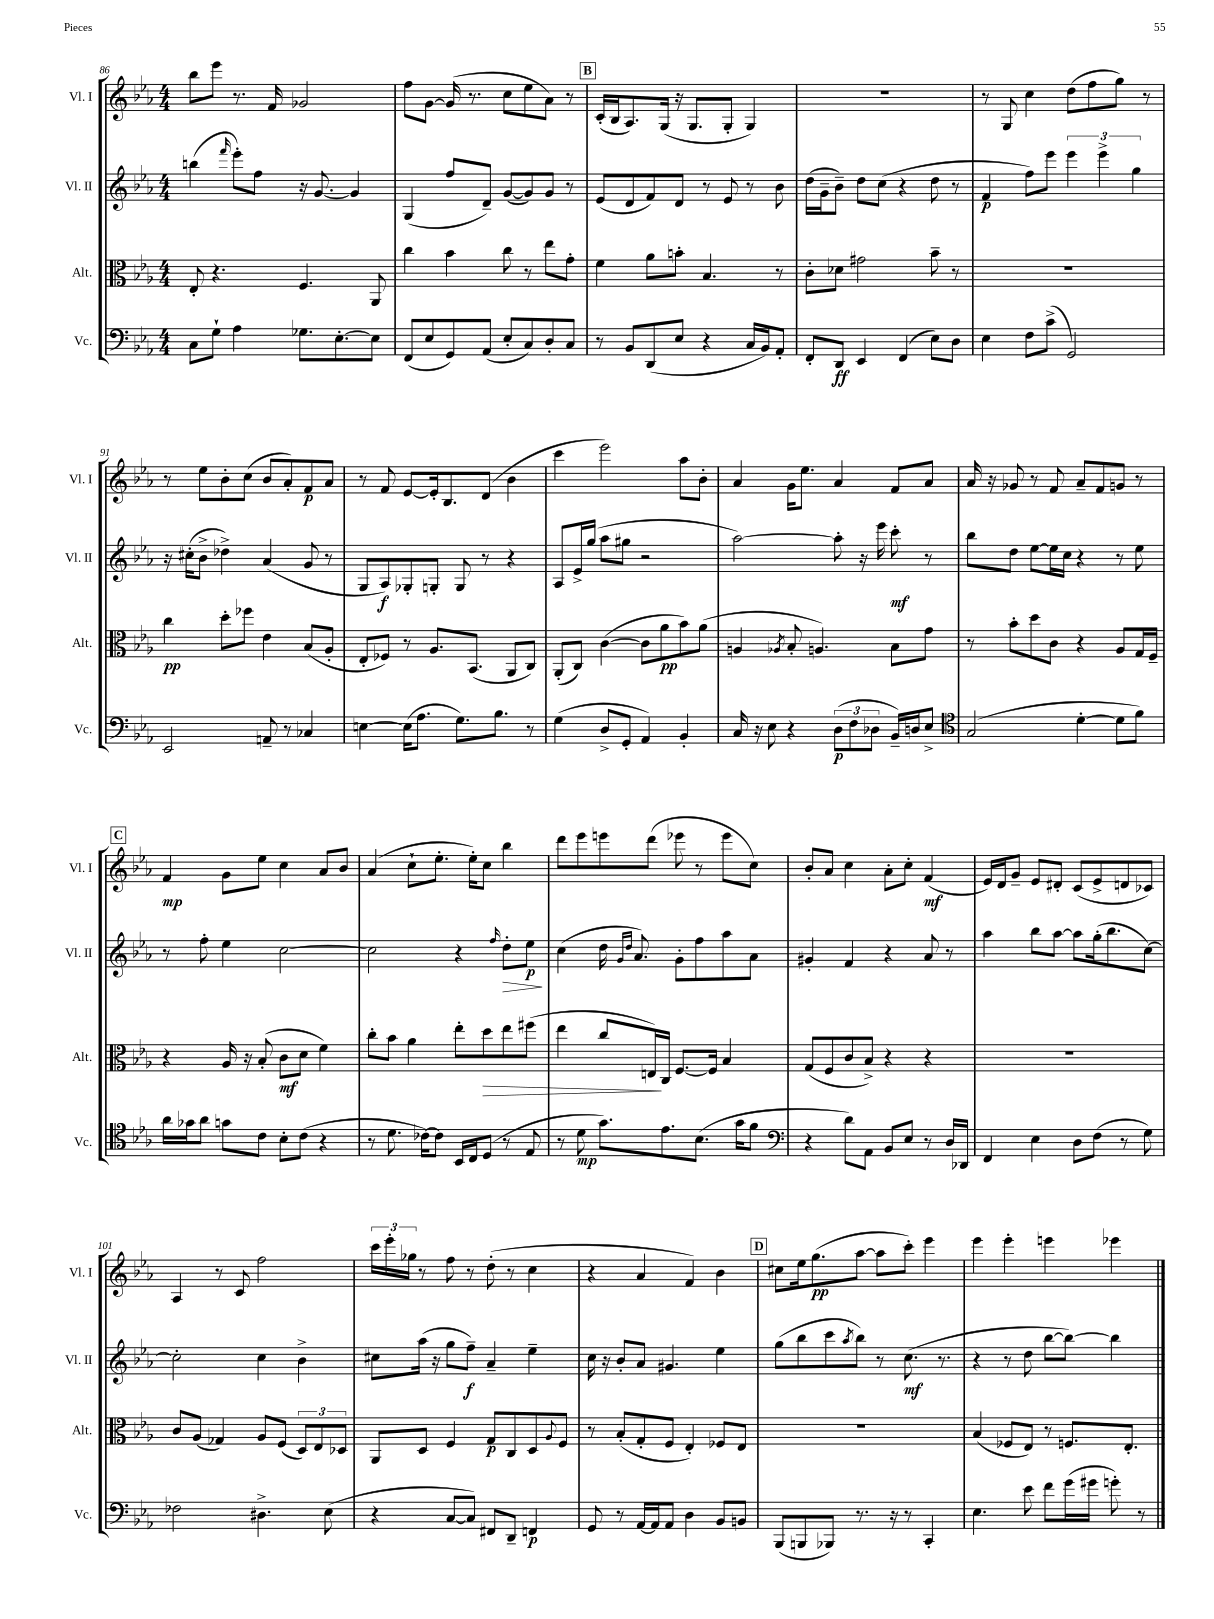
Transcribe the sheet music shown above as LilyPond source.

<<
\new StaffGroup <<
\new Staff = "s0" \with { instrumentName = "Vl. I" shortInstrumentName = "Vl. I" } {
    \clef treble \key ees \major \numericTimeSignature \time 4/4
    bes''8 ees'''8 r8. f'16 ges'2 |
    f''8 g'8~ g'16( r8. c''8 ees''8 aes'8) r8 |
    \mark \markup { \box "B" } c'16-.( bes16 aes8.) g16( r16 g8. g8-. g4) |
    R1 |
    r8 g8 c''4 d''8( f''8 g''8) r8 |
    r8 ees''8 bes'8-. c''8( bes'8 aes'8-.) f'8\p aes'8 |
    r8 f'8 ees'8~ ees'16-. bes8. d'8( bes'4 |
    c'''4 ees'''2) aes''8 bes'8-. |
    aes'4 g'16 ees''8. aes'4 f'8 aes'8 |
    aes'16 r16 ges'8 r8 f'8 aes'8-- f'8 g'8 r8 |
    \mark \markup { \box "C" } f'4\mp g'8 ees''8 c''4 aes'8 bes'8 |
    aes'4( c''8-! ees''8.-. ees''16-.) c''8 bes''4 |
    d'''8 ees'''8 e'''8 d'''8( ees'''8 r8 ees'''8 c''8) |
    bes'8-. aes'8 c''4 aes'8-. c''8-. f'4\mf( |
    ees'16) d'16 g'8-- ees'8 dis'8-. c'8( ees'8-> d'8 ces'8) |
    aes4 r8 c'8 f''2 |
    \tuplet 3/2 { c'''16 ees'''16-. ges''16 } r8 f''8 r8 d''8-.( r8 c''4 |
    r4 aes'4 f'4) bes'4 |
    \mark \markup { \box "D" } cis''8 ees''16 g''8.\pp( aes''8~ aes''8 c'''8-.) ees'''4 |
    ees'''4 ees'''4-. e'''4 ees'''4 \bar "|." |
}
\new Staff = "s1" \with { instrumentName = "Vl. II" shortInstrumentName = "Vl. II" } {
    \clef treble \key ees \major \numericTimeSignature \time 4/4
    b''4( \grace { f'''16 } ees'''8-.) f''8 r16 g'8.~ g'4 |
    g4( f''8 d'8--) g'8~( g'8) g'8 r8 |
    \mark \markup { \box "B" } ees'8( d'8 f'8) d'8 r8 ees'8 r8 bes'8 |
    d''16( g'16-- bes'8--) d''8 c''8( r4 d''8 r8 |
    f'4\p f''8) ees'''8 \tuplet 3/2 { ees'''4 ees'''4-> g''4 } |
    r16 cis''16-.( bes'8-> des''4->) aes'4( g'8 r8 |
    g8 aes8\f) ges8-. g8-. g8 r8 r4 |
    aes8 ees'16-> g''16( aes''8 gis''8 r2 |
    aes''2~) aes''8-. r16 ees'''16 c'''8-.\mf r8 |
    bes''8 d''8 ees''8~ ees''16 c''16 r4 r8 ees''8 |
    \mark \markup { \box "C" } r8 f''8-. ees''4 c''2~ |
    c''2 r4 \grace { f''16 } d''8-.\> ees''8\p\! |
    c''4( d''16 \grace { g'16 d''16 } aes'8.) g'8-. f''8 aes''8 aes'8 |
    gis'4-. f'4 r4 aes'8 r8 |
    aes''4 bes''8 aes''8~ aes''8 g''16-.( bes''8. c''8~) |
    c''2-. c''4 bes'4-> |
    cis''8 aes''16( r16 g''8 f''8--\f) aes'4-- ees''4-- |
    c''16 r16 bes'8-. aes'8 gis'4. ees''4 |
    \mark \markup { \box "D" } g''8( bes''8 c'''8 \acciaccatura { aes''8 } bes''8) r8 c''8.\mf( r8. |
    r4 r8 d''8 bes''8~ bes''8~) bes''4 \bar "|." |
}
\new Staff = "s2" \with { instrumentName = "Alt." shortInstrumentName = "Alt." } {
    \clef alto \key ees \major \numericTimeSignature \time 4/4
    ees8-. r4. f4. aes,8 |
    c''4 bes'4 c''8 r8 ees''8 g'8-. |
    \mark \markup { \box "B" } f'4 aes'8 b'8-. bes4. r8 |
    c'8-. des'8 gis'2 bes'8-- r8 |
    R1 |
    c''4\pp d''8-. fes''8 ees'4 bes8( aes8-. |
    ees8-. fes8) r8 aes8. bes,8.( aes,8 c8) |
    aes,8-.( c8) c'4~( c'8 aes'8\pp bes'8) aes'8( |
    a4 \acciaccatura { aes8 } bes8-. a4.) bes8 g'8 |
    r8 bes'8-. d''8 c'8 r4 aes8 g16 f16-- |
    \mark \markup { \box "C" } r4 aes16 r16 bes8-.( c'8\mf d'8 f'4) |
    c''8-. bes'8 aes'4 ees''8-. d''8\> ees''8 fis''8( |
    ees''4 c''8 e16\!) c16 f8.~ f16 bes4 |
    g8( f8 c'8 bes8->) r4 r4 |
    R1 |
    c'8 aes8( ges4) aes8 f8( \tuplet 3/2 { d8) ees8 des8 } |
    aes,8 d8 f4 g8\p c8 d8 \appoggiatura { aes8 } f8 |
    r8 bes8-.( g8-. f8 ees4-.) fes8 ees8 |
    \mark \markup { \box "D" } R1 |
    bes4( fes8 ees8) r8 f8. ees8.-. \bar "|." |
}
\new Staff = "s3" \with { instrumentName = "Vc." shortInstrumentName = "Vc." } {
    \clef bass \key ees \major \numericTimeSignature \time 4/4
    c8 g8-! aes4 ges8. ees8.~-. ees8 |
    f,8( ees8 g,8) aes,8( ees8-. c8) d8-. c8 |
    \mark \markup { \box "B" } r8 bes,8 d,8( ees8 r4 c16 bes,16) aes,8-. |
    f,8-. d,8\ff ees,4 f,4( ees8) d8 |
    ees4 f8 c'8->( g,2) |
    ees,2 a,8-- r8 ces4 |
    e4~ e16( aes8. g8.) bes8. r8 |
    g4( d8-> g,8-. aes,4) bes,4-. |
    c16 r16 ees8 r4 \tuplet 3/2 { d8\p( f8 des8 } bes,16--) d16 ees8-> |
    \clef tenor g2( d'4~-. d'8 f'8) |
    \mark \markup { \box "C" } aes'16 ges'16 aes'8 g'8 c'8 bes8-. c'8( r4 |
    r8 d'8. ces'16~) ces'8 bes,16 c16 d8( r8 ees8 |
    r8 d'8\mp g'8.) ees'8. bes8.( g'16 f'8 |
    \clef bass r4 d'8) aes,8 bes,8 ees8 r8 d16 des,16 |
    f,4 ees4 d8 f8( r8 g8) |
    fes2 dis4.-> ees8( |
    r4 c8~ c8) fis,8 d,8-- f,4\p |
    g,8 r8 aes,16~ aes,16 aes,8 d4 bes,8 b,8 |
    \mark \markup { \box "D" } bes,,8( b,,8 bes,,8) r8. r16 r8 c,4-. |
    ees4. ees'8 f'8 g'16( gis'16 g'8-.) r8 \bar "|." |
}
>>
>>
\layout { \context { \Score currentBarNumber = #86 } }
